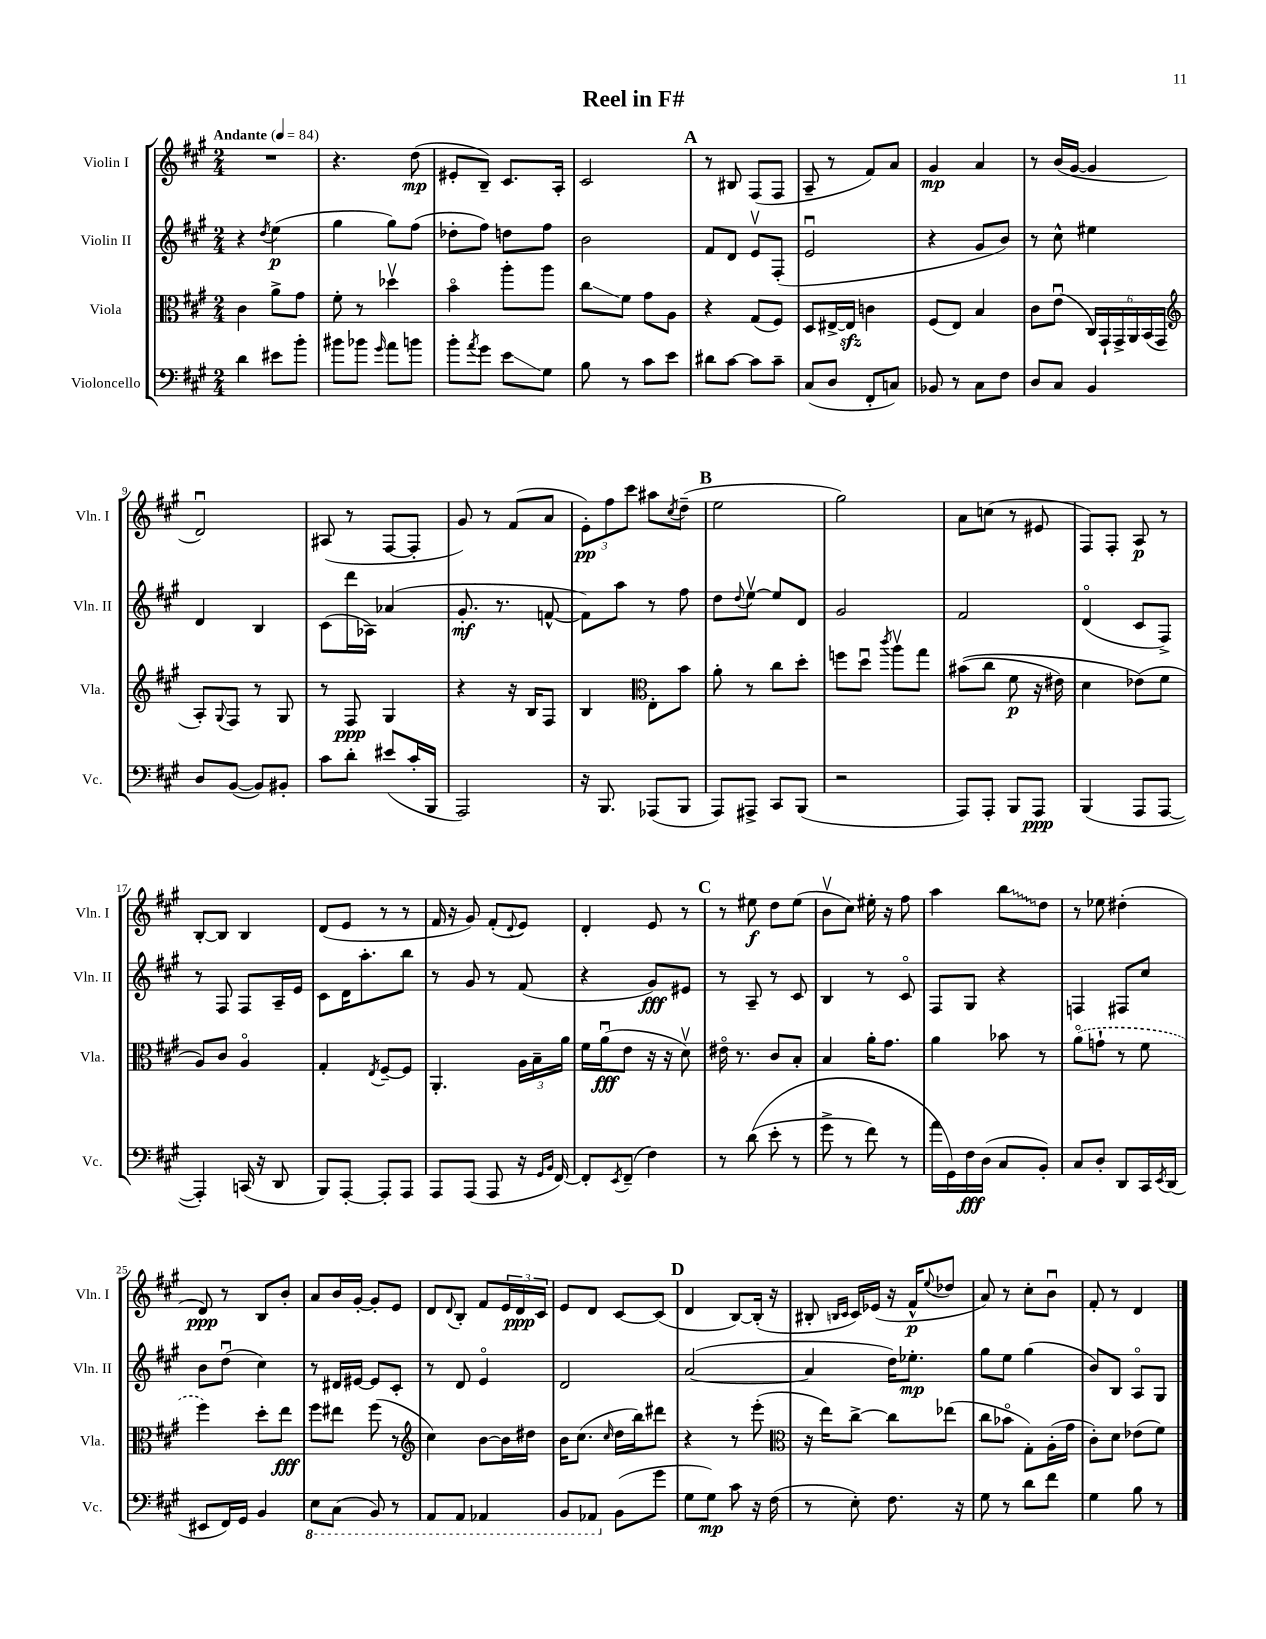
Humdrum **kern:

**kern	**kern	**kern	**kern
*staff4	*staff3	*staff2	*staff1
*clefF4	*clefC3	*clefG2	*clefG2
*k[f#c#g#]	*k[f#c#g#]	*k[f#c#g#]	*k[f#c#g#]
*M2/4	*M2/4	*M2/4	*M2/4
*MM84	*MM84	*MM84	*MM84
4d	4c#	4r	2r
.	.	8qdd	.
8e#	8a^	(4ee	.
8b'	8g#	.	.
=	=	=	=
8b#	8f#'	4gg#	4.r
8b-	8r	.	.
16qqg#	.	.	.
8a	4dd-v	8gg#)	.
8b	.	(8ff#	(8dd
=	=	=	=
8b'	4bo	8dd-'	8e#'
8qa	.	.	.
8g#	.	8ff#)	8B~)
8e	8aa'	8dd	8.c#
8G#	8aa	8ff#	.
.	.	.	16A'
=	=	=	=
8B	8cc#	2b	2c#
8r	8f#	.	.
8c#	8g#	.	.
8e	8A	.	.
=	=	=	=
8d#	4r	8f#	8r
[8c#	.	8d	8B#
8c#]	(8G#	8ev	(8F#
8c#~	8F#)	(8F#'	8F#
=	=	=	=
(8C#	8D	2eu	8A~
8D	[16E#^	.	8r
.	16E#]	.	.
8FF#'	4c	.	8f#)
8C)	.	.	8a
=	=	=	=
8BB-	(8F#	4r	4g#
8r	8E)	.	.
8C#	4B	8g#	4a
8F#	.	8b)	.
=	=	=	=
8D	8c#	8r	8r
8C#	(8eu	8cc#^^	(16b
.	.	.	[16g#
4BB	24C#)	4ee#	4g#]
.	24GG#`	.	.
.	24GG#^	.	.
.	24AA	.	.
.	(24BB	.	.
.	24GG#	.	.
=	=	=	=
*	*clefG2	*	*
8D	8A')	4d	2du)
.	8qqG#	.	.
([8BB	8F#	.	.
8BB])	8r	4B	.
8BB#'	8G#	.	.
=	=	=	=
8c#	8r	(8c#	(8A#
8d'	8F#	16ddd	8r
.	.	16A-)	.
(8e#	4G#	(4a-	[8F#
16c#'	.	.	8F#']
16BBB	.	.	.
=	=	=	=
2AAA)	4r	8.g#'	8g#)
.	.	.	8r
.	.	8.r	.
.	16r	.	(8f#
.	16B	.	.
.	8F#	[8f^^	8a
=	=	=	=
16r	4B	8f])	12e')
8.BBB	.	.	.
.	.	.	12ff#
.	.	8aa	.
.	.	.	12ccc#
*	*clefC3	*	*
(8AAA-	8E'	8r	8aa#
.	.	.	8qcc#
8BBB	8b	8ff#	(8dd~
=	=	=	=
8AAA)	8a'	8dd	2ee
.	.	8qqdd	.
8AAA#^	8r	[8eev	.
8CC#	8cc#	8ee]	.
(8BBB	8dd'	8d	.
=	=	=	=
2r	8ff	2g#	2gg#)
.	8ddu	.	.
.	8qccc#	.	.
.	8aav	.	.
.	8gg#	.	.
=	=	=	=
8AAA)	&((8b#	2f#	8a
8AAA'	8cc#	.	(8cc
8BBB	8f#	.	8r
8AAA	16r	.	8e#
.	16e#)	.	.
=	=	=	=
(4BBB	4d	(4do	8F#)
.	.	.	8F#'
8AAA	(8e-&)	8c#	8A
[8AAA	8f#	8F#^)	8r
=	=	=	=
4AAA'])	8A)	8r	[8B'
.	8c#	8F#	8B]
(16CC	4Ao	8F#	4B
16r	.	.	.
8DD	.	16A~	.
.	.	16e	.
=	=	=	=
8BBB)	4G#'	8c#	(8d
[8AAA'	.	16d	8e
.	.	8.aa'	.
.	8qE	.	.
8AAA']	[8F#~	.	8r
8AAA	8F#]	8bb	8r
=	=	=	=
8AAA	4.AA'	8r	16f#
.	.	.	16r
(8AAA	.	8g#	8g#)
8AAA	.	8r	(8f#'
.	.	.	8qqd
16r	24A	(8f#	8e)
.	24B~	.	.
16qqGG#	.	.	.
16qqBB	.	.	.
[16FF#)	.	.	.
.	24a	.	.
=	=	=	=
8FF#']	16f#	4r	4d'
.	(16au	.	.
8qEE	.	.	.
(8FF#~	8e	.	.
4F#)	16r	8g#)	8e
.	16r	.	.
.	8dv)	8e#	8r
=	=	=	=
8r	16e#o	8r	8r
.	8.r	.	.
&((8d	.	8A~	8ee#
8e'	8c#	8r	8dd
8r	8B'	8c#	(8ee#
=	=	=	=
8g#^	4B	4B	8bv
8r	.	.	8cc#)
8f#)	16a'	8r	16ee#'
.	8.g#	.	16r
8r	.	8c#o	8ff#
=	=	=	=
16a	4a	8F#	4aa
16GG#&)	.	.	.
16F#	.	8G#	.
(16D	.	.	.
8C#	8b-	4r	8bb
8BB')	8r	.	8dd
=	=	=	=
8C#	(8ao	4F	8r
8D'	8g`	.	8ee-
8DD	8r	8F#	(4dd#'
16CC#	8f#	8cc#	.
8qEE	.	.	.
(16DD	.	.	.
=	=	=	=
8EE#	4ff#)	8b	8d)
16FF#)	.	(8ddu	8r
16GG#	.	.	.
4BB	8dd'	4cc#)	8B
.	8ee	.	8b'
=	=	=	=
8EE	8ff#	8r	8a
(8CC#	8ee#	16d#	16b
.	.	[16e#	[16g#'
8BBB)	(8ff#	8e#]	8g#']
8r	8r	8c#'	8e
=	=	=	=
*	*clefG2	*	*
8AAA	4cc#)	8r	8d
.	.	.	8qqd
8AAA	.	8d	8B'
4AAA-	[8b	4eo	8f#
.	16b]	.	24e
.	.	.	24d
.	16dd#	.	.
.	.	.	24c#
=	=	=	=
8BBB	16b	2d	8e
.	(8.cc#	.	.
8AAA-	.	.	8d
.	16qqcc#	.	.
(8BB	16dd	.	[8c#
.	16bb)	.	.
8g#	8ddd#	.	(8c#]
=	=	=	=
8G#	4r	([2a	4d
8G#)	.	.	.
8c#	8r	.	[8B)
16r	(8eee'	.	(16B']
(16F#	.	.	16r
=	=	=	=
*	*clefC3	*	*
8r	16r	4a]	8B#'
.	16ee)	.	.
.	.	.	16qqB
.	.	.	16qqc#
8E')	[8cc#^	.	16c#)
.	.	.	(16e-
8.F#	8cc#]	16dd)	16r
.	.	8.ee-'	16f#^^
.	.	.	8qqee
.	(8ee-	.	8dd-
16r	.	.	.
=	=	=	=
8G#	8cc#	8gg#	8a)
8r	8b-o	8ee	8r
8d	8G#')	(4gg#	8cc#'
8f#	(16A'	.	8bu
.	16g#	.	.
=	=	=	=
4G#	8c#')	8b)	8f#'
.	8d	8B	8r
8B	(8e-	8Ao	4d
8r	8f#)	8G#	.
==	==	==	==
*-	*-	*-	*-
